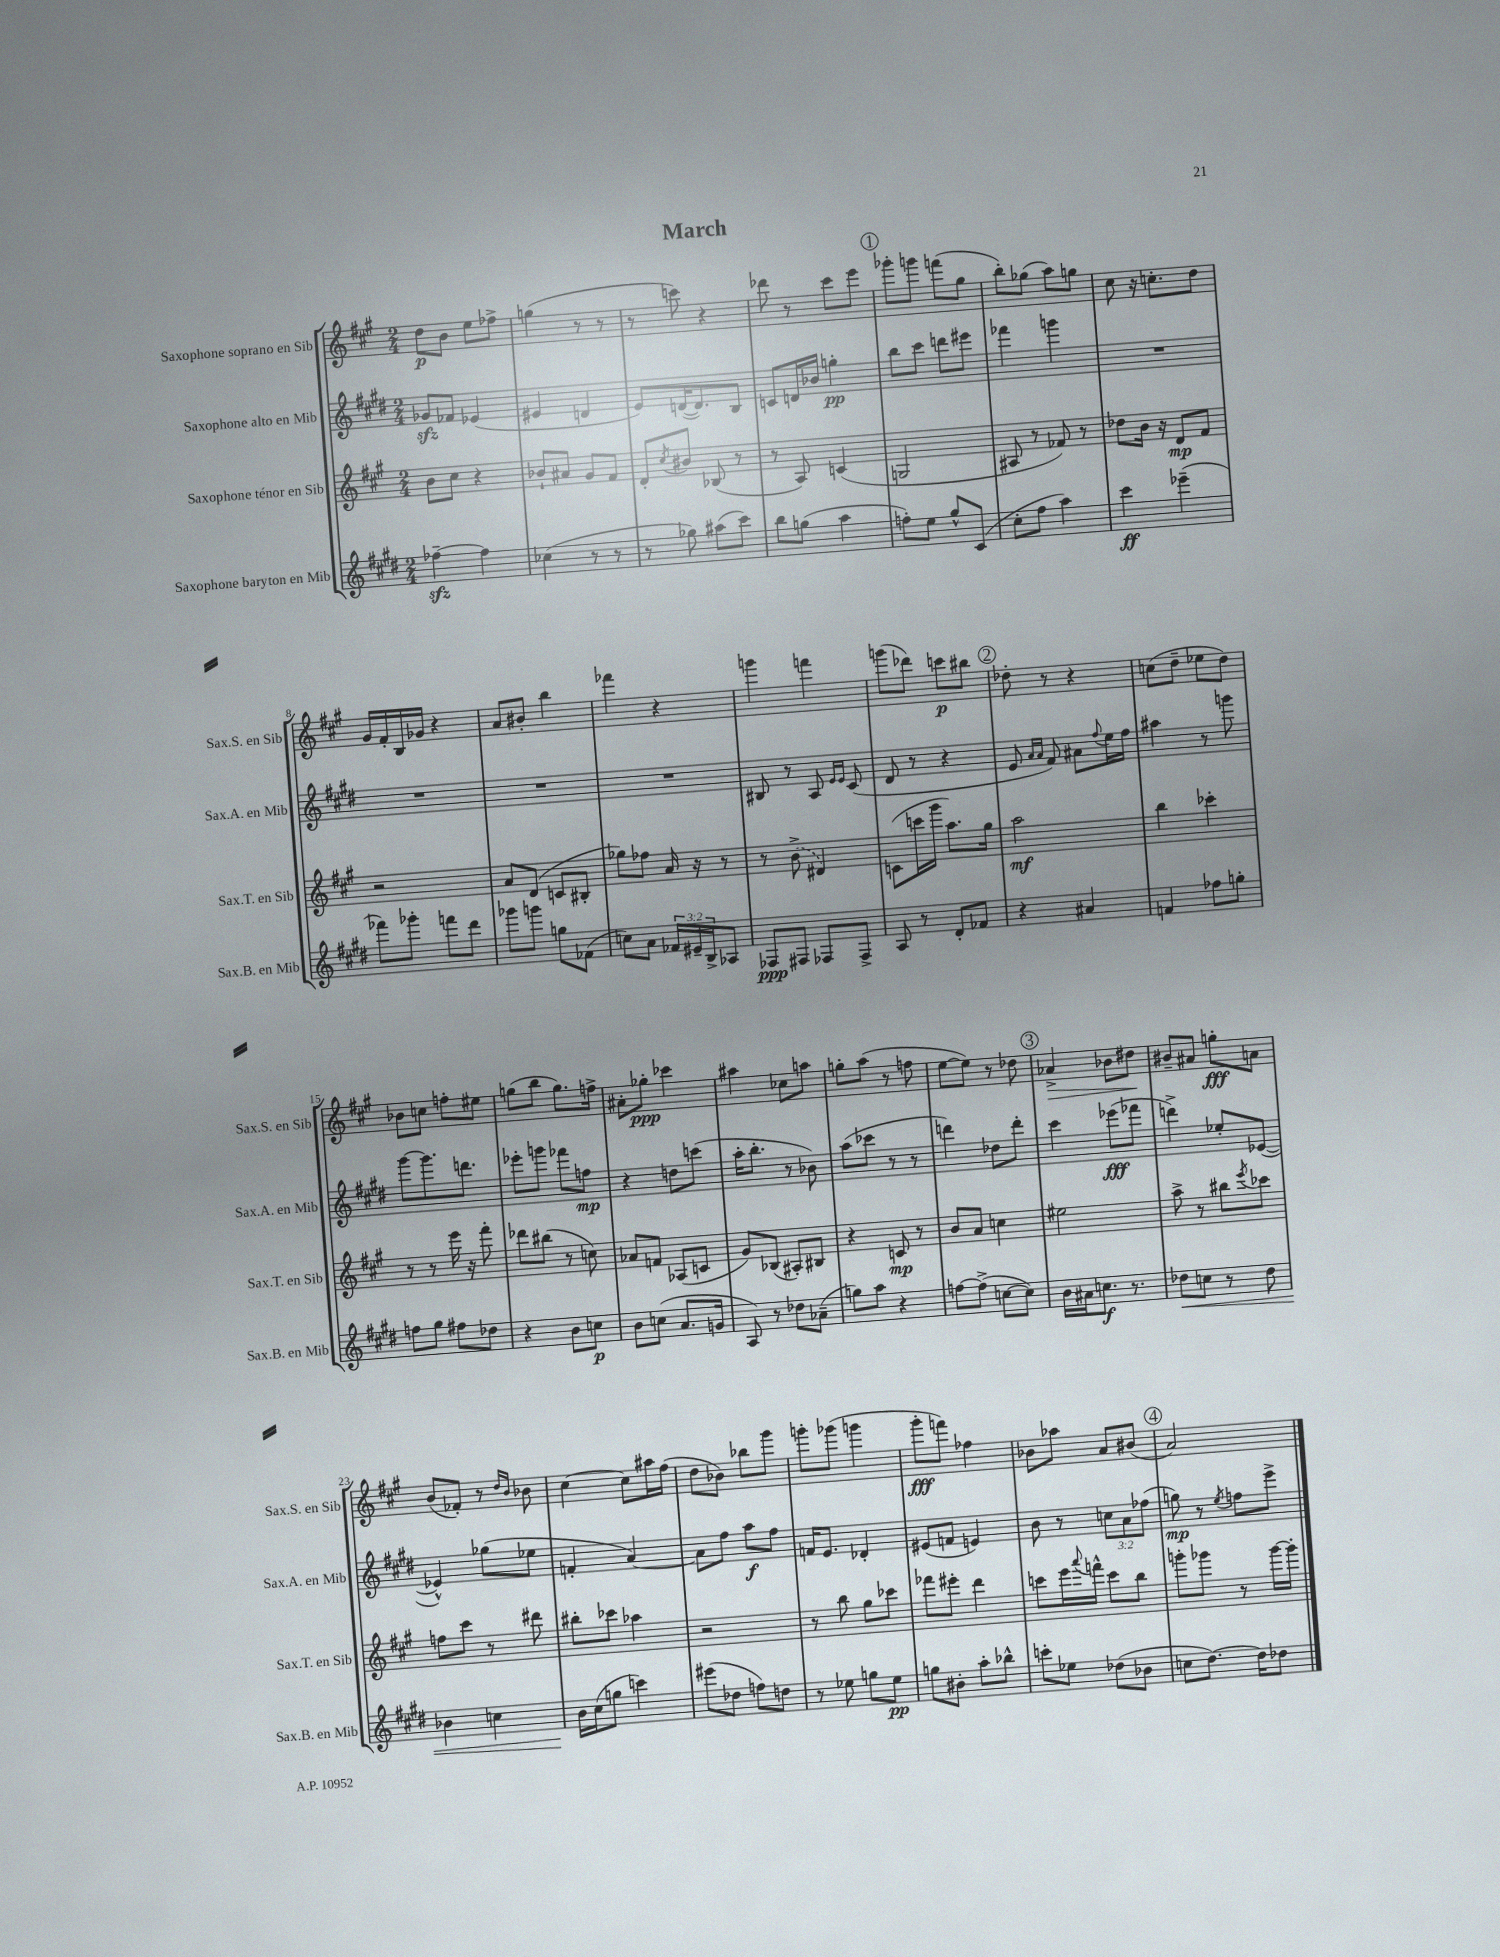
\header { title = "March" }
<<
\new StaffGroup <<
\new Staff = "s0" \with { instrumentName = "Saxophone soprano en Sib" shortInstrumentName = "Sax.S. en Sib" } {
    \clef treble \key a \major \numericTimeSignature \time 2/4
    d''8\p b'8 e''8 fes''8-> |
    g''4( r8 r8 |
    r8 c'''8) r4 |
    des'''8 r8 cis'''8 e'''8 |
    \mark \markup { \circle "1" } ges'''8-. g'''8 f'''8( gis''8 |
    b''8-.) ges''8( a''8) g''8 |
    cis''8 r16 c''8.-. d''8 |
    gis'16 fis'16-. b16 ges'16 r4 |
    a'8 bis'8-. b''4 |
    fes'''4 r4 |
    g'''4 f'''4 |
    g'''8( des'''8) c'''8\p bis''8 |
    \mark \markup { \circle "2" } des''8-. r8 r4 |
    c''8( d''8-- ees''8 d''8) |
    bes'8 c''8 f''8-. eis''8 |
    g''8( b''8 g''8.) f''16-> |
    ais'8-. ges''8-.\ppp ces'''4 |
    ais''4 ces''8 a''8 |
    g''8-. a''8( r8 f''8 |
    e''8~ e''8) r8 des''8 |
    \mark \markup { \circle "3" } aes'4->\> bes'8 dis''8\! |
    bis'8-- ais'8 g''8-.\fff a'8 |
    b'8( fes'8-.) r8 \grace { d''16 b'16 } bes'8 |
    cis''4~ cis''8 ais''16 fis''16( |
    d''8 bes'8) bes''8 gis'''8 |
    g'''8-. ges'''8( g'''4 |
    gis'''8-.\fff f'''8) fes''4 |
    bes'8 aes''8 a'8 bis'8( |
    \mark \markup { \circle "4" } a'2) \bar "|." |
}
\new Staff = "s1" \with { instrumentName = "Saxophone alto en Mib" shortInstrumentName = "Sax.A. en Mib" } {
    \clef treble \key e \major \numericTimeSignature \time 2/4 \override Staff.TupletNumber.text = #tuplet-number::calc-fraction-text
    ges'8\sfz fes'8 ees'4( |
    eis'4 d'4 |
    e'8) d'16~( d'8.) b8 |
    c'8 d'16 bes'16 g''4-.\pp |
    \mark \markup { \circle "1" } b''8 cis'''8 d'''8 eis'''8 |
    fes'''4 g'''4 |
    R2 |
    R2 |
    R2 |
    R2 |
    bis8 r8 a8 \grace { e'16 e'16 } cis'8( |
    dis'8 r8 r4 |
    \mark \markup { \circle "2" } e'8 \grace { a'16 a'16 } fis'8) ais'8 \appoggiatura { fis''8 } e''16 fis''16 |
    ais''4 r8 g'''8 |
    gis'''8~ gis'''8. d'''8. |
    ees'''8-. g'''8 fes'''8 f''8\mp |
    r4 d''8 c'''8( |
    a''16-. b''8.-. r8 bes'8) |
    a''8( ces'''8 r8 r8 |
    d'''4) des''8 d'''8-. |
    \mark \markup { \circle "3" } cis'''4 ees'''8\fff( fes'''8 |
    d'''4->) ees''8-. ees'8~( |
    ees'4-^) ges''8( ees''8 |
    f'4-. a'4~) |
    a'8 fis''8 a''8\f fis''8 |
    f'16 e'8. des'4-. |
    eis'8( f'8 e'4) |
    b'8 r8 \tuplet 3/2 { c''8 a'8 fes''8( } |
    \mark \markup { \circle "4" } g''8\mp) r8 \acciaccatura { e''8 } f''8 e'''8-> \bar "|." |
}
\new Staff = "s2" \with { instrumentName = "Saxophone ténor en Sib" shortInstrumentName = "Sax.T. en Sib" } {
    \clef treble \key a \major \numericTimeSignature \time 2/4
    b'8 cis''8 r4 |
    bes'8-! ais'8 gis'8 fis'8 |
    d'8-. \acciaccatura { cis''8 } bis'8 bes8( r8 |
    r8 a8) c'4( |
    \mark \markup { \circle "1" } g2 |
    ais8 r8 fes'8) r8 |
    des''8 b'16 r16 d'8\mp fis'8 |
    r2 |
    a'8 d'8( c'8 bis8-. |
    ges''8) fes''8 a'16 r16 r8 |
    r8 \once \slurDashed b'8->( dis'4) |
    c'8( c'''16 gis'''16 a''8.) gis''16 |
    \mark \markup { \circle "2" } a''2\mf |
    b''4 ces'''4-. |
    r8 r8 e'''16 r16 fis'''8-. |
    des'''8 bis''8( r8 c''8) |
    aes'8 f'8 aes8( c'8 |
    gis'8) bes8( ais8-.) bis8 |
    r4 c'8\mp r8 |
    b'8 a'8 c''4 |
    \mark \markup { \circle "3" } eis''2 |
    a''8-> r8 bis''8 \acciaccatura { e'''8 } ces'''8 |
    f''8 cis'''8 r8 dis'''8 |
    bis''8-. ces'''8 aes''4 |
    r2 |
    r8 b''8 gis''8 ces'''8 |
    fes'''8 eis'''8-. d'''4 |
    c'''8 e'''16 \appoggiatura { a'''8 } f'''16-^ c'''8 b''8 |
    \mark \markup { \circle "4" } g'''8-. ges'''8 r8 ges'''16~ ges'''16-. \bar "|." |
}
\new Staff = "s3" \with { instrumentName = "Saxophone baryton en Mib" shortInstrumentName = "Sax.B. en Mib" } {
    \clef treble \key e \major \numericTimeSignature \time 2/4 \override Staff.TupletNumber.text = #tuplet-number::calc-fraction-text
    fes''4~--\sfz fes''4 |
    ces''4( r8 r8 |
    r8 ges''8) ais''8( cis'''8) |
    b''8 g''8( a''4 |
    \mark \markup { \circle "1" } f''8-.) e''8 gis''8-^ cis'8( |
    cis''8-. fis''8 a''4) |
    cis'''4\ff ees'''4--( |
    fes'''8) ges'''8-. f'''8 dis'''8 |
    ges'''8 g'''8 g''8 fes'8( |
    c''8) a'8 \tuplet 3/2 { fes'16 eis'16-- b16-> } aes8 |
    fes8\ppp fis8 fes8 fes8-> |
    a8 r8 dis'8-. fes'8 |
    \mark \markup { \circle "2" } r4 ais'4 |
    f'4 fes''8 g''8-. |
    f''8 gis''8 fis''8 des''8 |
    r4 b'8 c''8\p |
    b'8 c''8( a'8. g'16 |
    a8) r8 des''8 aes'8--( |
    g''8) a''8 r4 |
    f''8~ f''8->( c''8~ c''8) |
    \mark \markup { \circle "3" } b'16 ais'16 c''8.\f r8. |
    des''8\< c''8 r8 des''8 |
    bes'4 c''4 |
    b'16\! cis''16( g''8 c'''4) |
    eis'''8( des''8 f''8) d''8 |
    r8 ees''8 g''8 ees''8\pp |
    g''8 bis'8-. a''8-. bes''8-^ |
    c'''8-. ees''8 des''8( bes'8 |
    \mark \markup { \circle "4" } c''8 dis''8.~) dis''16 des''8 \bar "|." |
}
>>
>>
